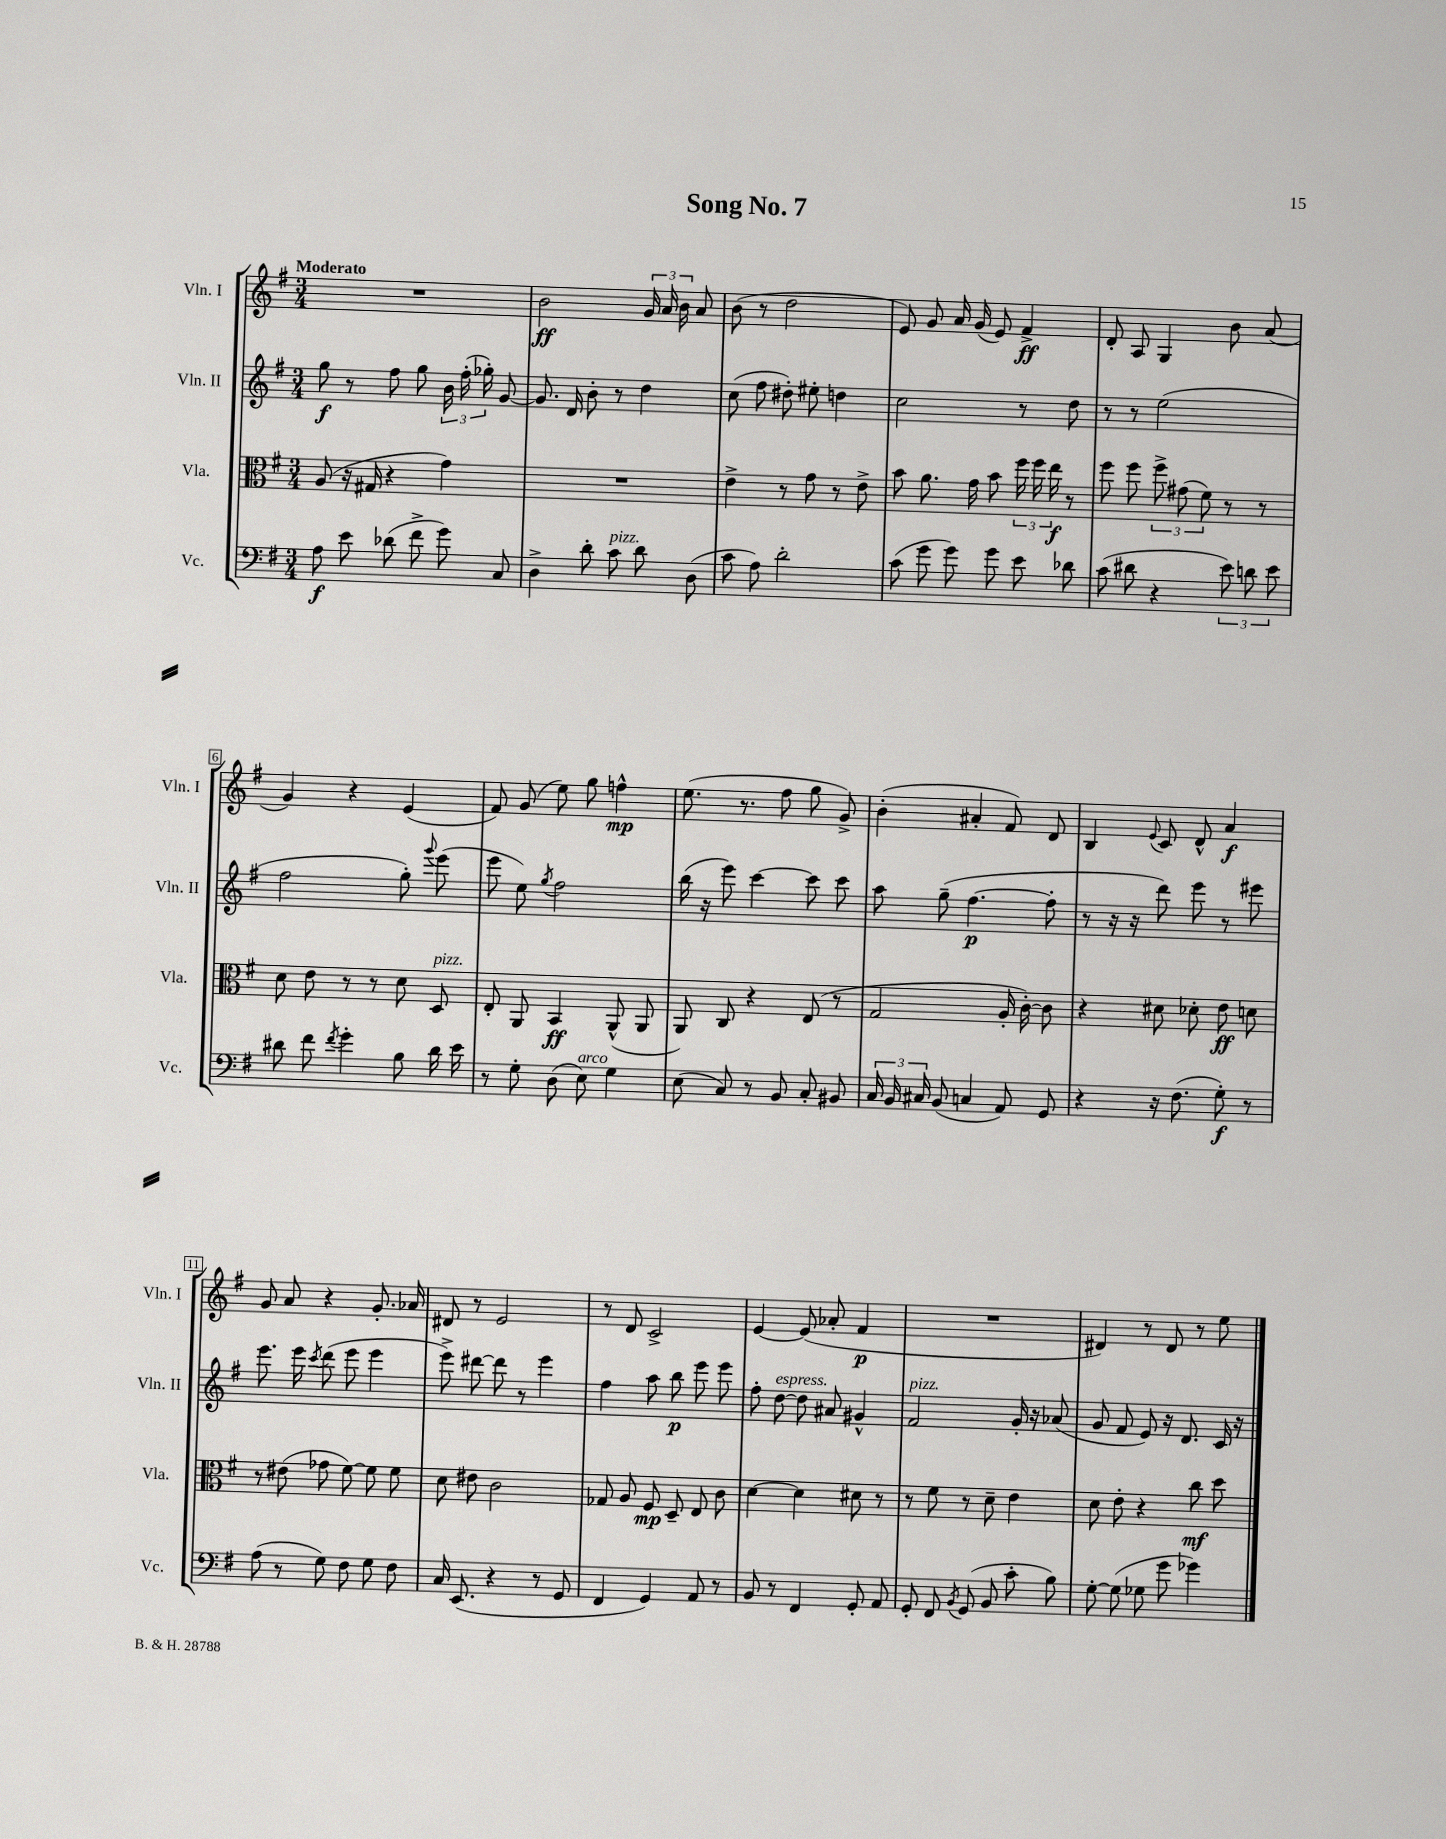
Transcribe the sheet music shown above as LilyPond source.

\header { title = "Song No. 7" }
<<
\new StaffGroup <<
\new Staff = "s0" \with { instrumentName = "Vln. I" shortInstrumentName = "Vln. I" } {
    \clef treble \key g \major \numericTimeSignature \time 3/4 \tempo "Moderato"
    \autoBeamOff R2. |
    b'2\ff \tuplet 3/2 { g'16 a'16 b'16 } a'8 |
    b'8( r8 d''2 |
    e'8) g'8 a'16 g'16( e'8) fis'4->\ff |
    d'8-. a8 g4 b'8 a'8( |
    g'4) r4 e'4( |
    fis'8) g'8( e''8) g''8 f''4-^\mp |
    e''8.( r8. fis''8 g''8 g'8->) |
    b'4-.( ais'4-. fis'8) d'8 |
    b4 \appoggiatura { e'8 } c'8 d'8-^ a'4\f |
    g'8 a'8 r4 g'8.-. aes'16 |
    dis'8 r8 e'2 |
    r8 d'8 c'2-> |
    e'4~ e'8( aes'8-. fis'4\p |
    R2. |
    dis'4) r8 dis'8 r8 e''8 \bar "|." |
}
\new Staff = "s1" \with { instrumentName = "Vln. II" shortInstrumentName = "Vln. II" } {
    \clef treble \key g \major \numericTimeSignature \time 3/4
    \autoBeamOff g''8\f r8 fis''8 g''8 \tuplet 3/2 { b'16 fis''16-.( ges''16-.) } g'8~ |
    g'8. d'16 b'8-. r8 d''4 |
    c''8( fis''8 dis''8-.) eis''8-. d''4 |
    c''2 r8 d''8 |
    r8 r8 e''2( |
    fis''2 g''8-.) \appoggiatura { g'''8 } e'''8( |
    e'''8 e''8) \acciaccatura { g''8 } fis''2 |
    b''16( r16 e'''8) c'''4~ c'''8 c'''8 |
    a''8 g''8--( fis''4.~\p fis''8-. |
    r8 r16 r16 d'''8) e'''8 r8 eis'''8 |
    e'''8. e'''16 \acciaccatura { c'''8 } d'''8( e'''8 e'''4 |
    e'''8->) dis'''8~ dis'''8 r8 e'''4 |
    fis''4 a''8 b''8\p e'''8 e'''8 |
    fis''8-. d''8~^\markup { \italic "espress." } d''8 ais'8 gis'4-^ |
    fis'2^\markup { \italic "pizz." } g'16-. r16 aes'8( |
    g'8 fis'8 e'8) r16 d'8. c'16 r16 \bar "|." |
}
\new Staff = "s2" \with { instrumentName = "Vla." shortInstrumentName = "Vla." } {
    \clef alto \key g \major \numericTimeSignature \time 3/4
    \autoBeamOff a8( r16 gis16 r4 g'4) |
    R2. |
    e'4-> r8 g'8 r8 e'8-> |
    b'8 a'8. g'16 b'8 \tuplet 3/2 { fis''16 fis''16 e''16\f } r8 |
    fis''8 fis''8 \tuplet 3/2 { fis''8-> gis'8( fis'8) } r8 r8 |
    d'8 e'8 r8 r8 d'8 d8^\markup { \italic "pizz." } |
    e8-. a,8 b,4\ff a,8-^( a,8 |
    a,8) c8 r4 e8( r8 |
    g2 a16-. c'16~-.) c'8 |
    r4 dis'8 des'8-. e'8\ff d'8 |
    r8 eis'8( ges'8 fis'8~) fis'8 fis'8 |
    d'8 eis'8 c'2 |
    ges8 a8 fis8\mp d8-- e8 c'8 |
    d'4~ d'4 dis'8 r8 |
    r8 fis'8 r8 d'8-- e'4 |
    d'8 e'8-. r4 c''8\mf d''8 \bar "|." |
}
\new Staff = "s3" \with { instrumentName = "Vc." shortInstrumentName = "Vc." } {
    \clef bass \key g \major \numericTimeSignature \time 3/4
    \autoBeamOff a8\f e'8 des'8( fis'8-> g'8) c8 |
    d4-> d'8-. c'8^\markup { \italic "pizz." } d'8 d8( |
    c'8 a8) d'2-. |
    c'8( g'8 g'8) g'8 e'8 des'8 |
    c'8( dis'8 r4 \tuplet 3/2 { e'8) d'8 e'8 } |
    dis'8 fis'8 \acciaccatura { fis'8 } g'4-. b8 dis'16 e'16 |
    r8 g8-. d8( e8^\markup { \italic "arco" }) g4 |
    e8( c8) r8 b,8 c8-. bis,8 |
    \tuplet 3/2 { c16 b,16 cis16 } b,8( c4 a,8) g,8 |
    r4 r16 fis8.( g8-.\f) r8 |
    a8( r8 g8) fis8 g8 fis8 |
    c16 e,8.( r4 r8 g,8 |
    fis,4 g,4) a,8 r8 |
    b,8 r8 fis,4 g,8-. a,8 |
    g,8-. fis,8 \acciaccatura { b,8 } g,8( b,8 c'8-. b8) |
    g8~-. g8( ges8 g'8 ges'4) \bar "|." |
}
>>
>>
\layout { \context { \Score \override BarNumber.stencil = #(make-stencil-boxer 0.1 0.3 ly:text-interface::print) } }
